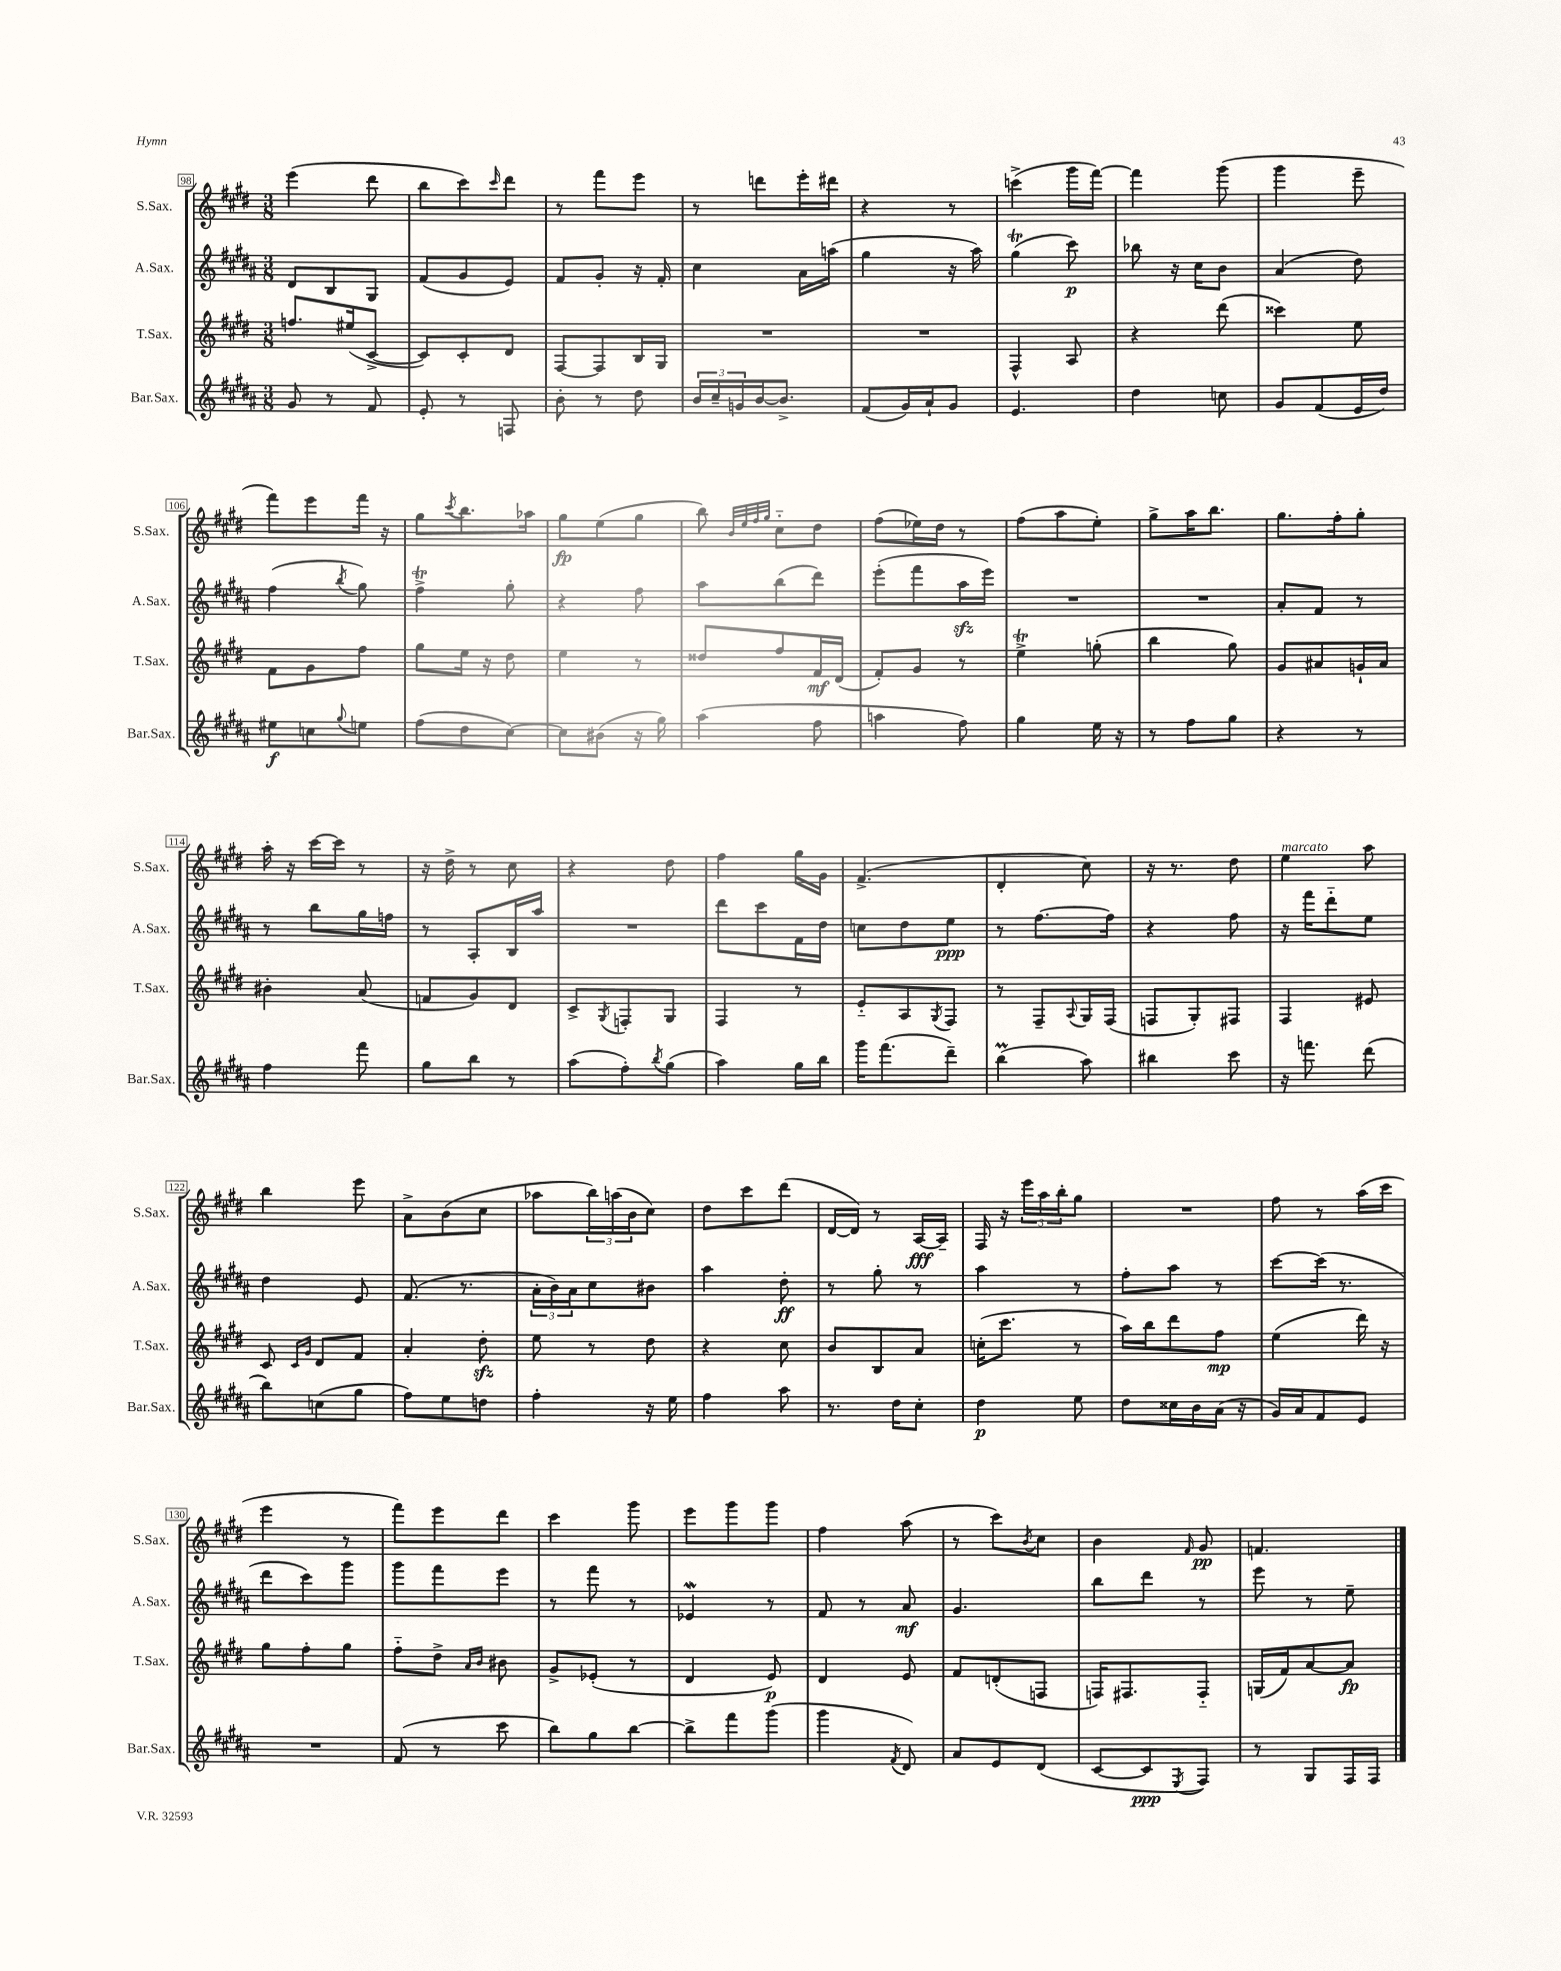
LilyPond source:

<<
\new StaffGroup <<
\new Staff = "s0" \with { instrumentName = "S.Sax." shortInstrumentName = "S.Sax." } {
    \clef treble \key e \major \numericTimeSignature \time 3/8
    e'''4( dis'''8 |
    b''8 cis'''8) \grace { cis'''16 } dis'''8 |
    r8 fis'''8 e'''8 |
    r8 d'''8 e'''16-. dis'''16 |
    r4 r8 |
    c'''4->( gis'''16 fis'''16~) |
    fis'''4 gis'''8( |
    gis'''4 e'''8-- |
    fis'''8) e'''8 fis'''16 r16 |
    gis''8 \acciaccatura { cis'''8 } b''8. aes''16 |
    gis''8\fp e''8( gis''8 |
    b''8) \grace { b'32 e''32 fis''32 gis''32 } cis''8-_ dis''8 |
    fis''8( ees''16) dis''16 r8 |
    fis''8( a''8 e''8-.) |
    gis''8-> a''16 b''8. |
    gis''8. fis''16-. gis''8-. |
    a''16-. r16 cis'''16~ cis'''16 r8 |
    r16 dis''16-> r8 cis''8 |
    r4 dis''8 |
    fis''4 gis''16 gis'16 |
    fis'4.->( |
    dis'4-. cis''8) |
    r16 r8. dis''8 |
    e''4^\markup { \italic "marcato" } a''8 |
    b''4 e'''8 |
    a'8-> b'8( cis''8 |
    aes''8 \tuplet 3/2 { b''16) a''16( b'16 } cis''8) |
    dis''8 cis'''8 dis'''8( |
    dis'16~ dis'16) r8 a16~\fff a16-- |
    fis16 r16 \tuplet 3/2 { e'''16 a''16 b''16-. } gis''8 |
    R4. |
    fis''8 r8 a''16( cis'''16 |
    e'''4 r8 |
    fis'''8) e'''8 dis'''8 |
    cis'''4 gis'''8 |
    e'''8 gis'''8 gis'''8 |
    fis''4 a''8( |
    r8 cis'''8) \acciaccatura { b'8 } cis''8 |
    b'4 \grace { fis'16 } gis'8\pp |
    f'4. \bar "|." |
}
\new Staff = "s1" \with { instrumentName = "A.Sax." shortInstrumentName = "A.Sax." } {
    \clef treble \key b \major \numericTimeSignature \time 3/8
    dis'8 b8 gis8 |
    fis'8( gis'8 e'8) |
    fis'8 gis'8-. r16 fis'16-. |
    cis''4 ais'16 a''16( |
    gis''4 r16 ais''16) |
    gis''4\trill( cis'''8\p) |
    bes''8 r16 cis''16 b'8 |
    ais'4( dis''8) |
    fis''4( \acciaccatura { b''8 } gis''8) |
    fis''4->\trill gis''8-. |
    r4 fis''8 |
    ais''8 b''8( dis'''8) |
    e'''8-.( fis'''8 ais''16\sfz e'''16) |
    R4. |
    R4. |
    ais'8-. fis'8 r8 |
    r8 b''8 gis''16 f''16 |
    r8 ais8-. b16 ais''16 |
    R4. |
    dis'''8 cis'''8 fis'16 dis''16 |
    c''8 dis''8 e''8\ppp |
    r8 fis''8.~ fis''16 |
    r4 fis''8 |
    r16 fis'''16 dis'''8-_ e''8 |
    dis''4 e'8 |
    fis'8.( r8. |
    \tuplet 3/2 { ais'16-. b'16) ais'16 } cis''8 bis'8 |
    ais''4 dis''8-.\ff |
    r8 gis''8-. r8 |
    ais''4 r8 |
    fis''8-. ais''8 r8 |
    cis'''8~ cis'''16( r8. |
    dis'''8 cis'''8) gis'''8 |
    gis'''8 fis'''8 e'''8 |
    r8 fis'''8 r8 |
    ees'4\mordent r8 |
    fis'8 r8 ais'8\mf |
    gis'4. |
    b''8 dis'''8 r8 |
    e'''8 r8 e''8-- \bar "|." |
}
\new Staff = "s2" \with { instrumentName = "T.Sax." shortInstrumentName = "T.Sax." } {
    \clef treble \key e \major \numericTimeSignature \time 3/8
    f''8. eis''16( cis'8~-> |
    cis'8) cis'8-. dis'8 |
    fis8~ fis8 b16 gis16 |
    R4. |
    R4. |
    fis4-^ a8 |
    r4 dis'''8( |
    cisis'''4) e''8 |
    fis'8 gis'8 fis''8 |
    gis''8 e''16 r16 dis''8 |
    e''4 r8 |
    disis''8 fis''8 fis'16\mf dis'16( |
    fis'8-.) gis'8 r8 |
    e''4->\trill g''8-.( |
    b''4 gis''8) |
    gis'8 ais'8 g'16-! ais'16 |
    bis'4-. a'8( |
    f'8 gis'8) dis'8 |
    cis'8-> \acciaccatura { gis8 } f8-. gis8 |
    fis4 r8 |
    e'8-_ a8 \acciaccatura { gis8 } fis8 |
    r8 fis8-- \appoggiatura { a8 } gis16 fis16( |
    f8 gis8-.) fis8 |
    fis4 eis'8 |
    cis'8 \grace { cis'16 gis'16 } dis'8 fis'8 |
    a'4-. dis''8-.\sfz |
    e''8 r8 dis''8 |
    r4 cis''8 |
    b'8 b8 a'8 |
    c''16-.( cis'''8. r8 |
    a''16) b''16 dis'''8 fis''8\mp |
    e''4( dis'''16) r16 |
    gis''8 fis''8-. gis''8 |
    fis''8-_ dis''8-> \grace { a'16 b'16 } bis'8 |
    gis'8-> ees'8-.( r8 |
    dis'4 e'8\p) |
    dis'4 e'8 |
    fis'8 d'8-.( f8 |
    f16) fis8. fis8-_ |
    g16( fis'16) a'8~ a'8\fp \bar "|." |
}
\new Staff = "s3" \with { instrumentName = "Bar.Sax." shortInstrumentName = "Bar.Sax." } {
    \clef treble \key b \major \numericTimeSignature \time 3/8
    gis'8 r8 fis'8 |
    e'8-. r8 f8 |
    b'8-. r8 dis''8 |
    \tuplet 3/2 { b'16 cis''16-- g'16 } b'16~ b'8.-> |
    fis'8( gis'16) ais'16-! gis'8 |
    e'4. |
    dis''4 c''8 |
    gis'8 fis'8( e'16 dis''16) |
    eis''8\f c''8 \appoggiatura { gis''8 } e''8 |
    fis''8( dis''8 cis''8~) |
    cis''8 bis'8( r16 gis''16) |
    ais''4( fis''8 |
    a''4 fis''8) |
    gis''4 e''16 r16 |
    r8 fis''8 gis''8 |
    r4 r8 |
    fis''4 fis'''8 |
    gis''8 b''8 r8 |
    ais''8( fis''8-.) \acciaccatura { b''8 } gis''8( |
    ais''4) gis''16 b''16 |
    gis'''16 fis'''8.( dis'''8--) |
    b''4\prall( ais''8) |
    bis''4 cis'''8 |
    r16 f'''8. dis'''8( |
    b''8) c''8( gis''8 |
    fis''8) e''8 d''8 |
    fis''4-. r16 e''16 |
    fis''4 ais''8 |
    r8. dis''16 cis''8-. |
    dis''4\p e''8 |
    dis''8 cisis''16 b'16 ais'16( r16 |
    gis'16) ais'16 fis'8 e'8 |
    R4. |
    fis'8( r8 cis'''8 |
    b''8) gis''8 b''8~ |
    b''8-> fis'''8 gis'''8( |
    gis'''4 \acciaccatura { fis'8 } dis'8) |
    ais'8 e'8 dis'8( |
    cis'8~ cis'8\ppp \acciaccatura { e8 } fis8) |
    r8 gis8 fis16 fis16 \bar "|." |
}
>>
>>
\layout { \context { \Score currentBarNumber = #98 \override BarNumber.stencil = #(make-stencil-boxer 0.1 0.3 ly:text-interface::print) } }
